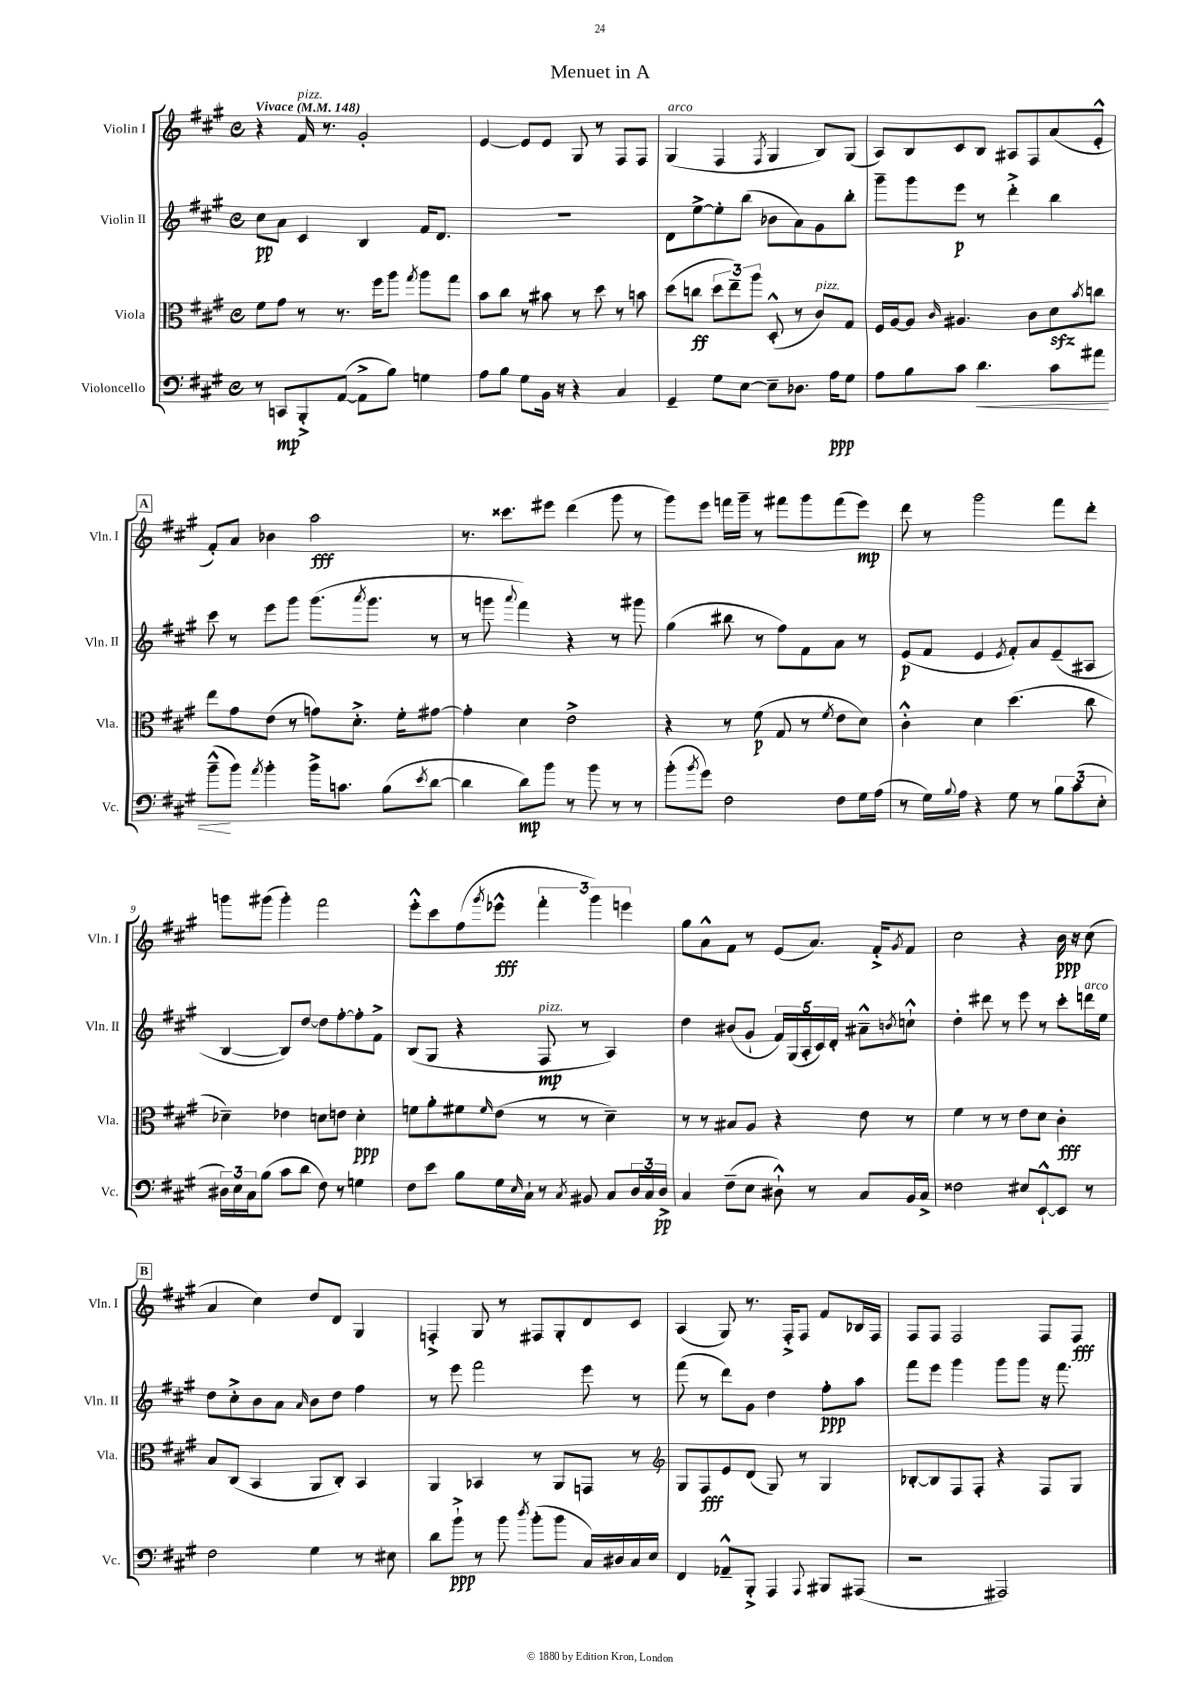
\header { title = "Menuet in A" }
<<
\new StaffGroup <<
\new Staff = "s0" \with { instrumentName = "Violin I" shortInstrumentName = "Vln. I" } {
    \clef treble \key a \major \defaultTimeSignature \time 4/4 \tempo "Vivace" 4 = 148
    r4 fis'16^\markup { \italic "pizz." } r8. gis'2-. |
    e'4~ e'8 e'8 gis8 r8 fis8 fis8 |
    gis4^\markup { \italic "arco" }( fis4 \acciaccatura { fis8 } gis4 b8) gis8( |
    a8) b8 cis'8 b8 ais8 fis8 a'8( e'8-.-^ |
    \mark \markup { \box "A" } fis'8-.) a'8 bes'4 a''2\fff |
    r8. cisis'''8. eis'''8 d'''4( gis'''8 r8 |
    gis'''8) e'''8 f'''16 gis'''16-- r8 fis'''8 gis'''8 fis'''8( e'''8\mp) |
    d'''8 r8 gis'''2 fis'''8 d'''8-. |
    g'''8 gis'''8( gis'''4-.) fis'''2 |
    e'''8-.-^ cis'''8 fis''8( \acciaccatura { gis'''8 } ees'''8-^\fff \tuplet 3/2 { fis'''4-. gis'''4) e'''4 } |
    gis''8 a'8-^ fis'8 r8 e'8( a'8.) fis'16-.-> \acciaccatura { gis'8 } fis'8 |
    cis''2 r4 b'16\ppp r16 cis''8( |
    \mark \markup { \box "B" } a'4 cis''4) d''8 d'8 gis4 |
    f4-.-> gis8 r8 fis8 gis8-. d'8 cis'8 |
    a4( gis8) r8. fis16-.-> fis8 fis'8 bes16 fis16 |
    fis8 fis8 fis2 fis8 fis8\fff \bar "|." |
}
\new Staff = "s1" \with { instrumentName = "Violin II" shortInstrumentName = "Vln. II" } {
    \clef treble \key a \major \defaultTimeSignature \time 4/4
    cis''8\pp a'8 cis'4 b4 fis'16 d'8. |
    R1 |
    d'8 e''8~-> e''8-. b''8( bes'8 a'8) gis'8 b''8-. |
    gis'''8-- gis'''8 e'''8\p r8 d'''4-.-> b''4 |
    \mark \markup { \box "A" } cis'''8 r8 e'''8 gis'''8 gis'''8.( \acciaccatura { a'''8 } gis'''8. r8 |
    r8 g'''8 \appoggiatura { a'''8 } fis'''4) r4 r8 gis'''8 |
    gis''4( bis''8 r8 fis''8) fis'8 a'8 r8 |
    e'8\p( fis'8 e'4 \acciaccatura { e'8 } fis'8-.) a'8 e'8--( ais8 |
    b4~ b8) d''8~ d''8 fis''8~-. fis''8-. fis'8-> |
    b8( gis8 r4 fis8\mp^\markup { \italic "pizz." } r8 a4) |
    d''4 bis'8( gis'8-! \tuplet 5/4 { fis'16) gis16( a16-. cis'16) d'16-. } ais'8---^ \acciaccatura { b'8 } c''8-!-^ |
    d''4-. dis'''8 r8 e'''8 r8 cis'''8-. d'''16^\markup { \italic "arco" } e''16 |
    \mark \markup { \box "B" } d''8 cis''8-.-> b'8 a'8 \grace { a'16 } b'8 d''8 fis''4 |
    r8 e'''8 fis'''2 e'''8 r8 |
    fis'''8( r8 d'''8) gis'8 d''4 fis''8-.\ppp a''8 |
    fis'''8 e'''8 gis'''4 gis'''8 gis'''8 r16 fis'''8. \bar "|." |
}
\new Staff = "s2" \with { instrumentName = "Viola" shortInstrumentName = "Vla." } {
    \clef alto \key a \major \defaultTimeSignature \time 4/4
    fis'8 gis'8 r8 r8. fis''16 a''8 \acciaccatura { gis''8 } a''8 gis''8 |
    b'8 cis''8 r8 bis'8 r8 d''8 r8 b'8 |
    d''8( c''8\ff \tuplet 3/2 { d''8 e''8--) a''8 } d8-.-^( r8 cis'8^\markup { \italic "pizz." }) gis8 |
    fis16 a16~ a8 \grace { cis'16 } ais4. cis'8 d'8\sfz \acciaccatura { b'8 } c''8 |
    \mark \markup { \box "A" } e''8 gis'8 e'8( r8 g'8) d'8.-.-> fis'16-. gis'8~ |
    gis'4-. d'4 e'2-> |
    r4 r8 fis'8\p( gis8 r8 \acciaccatura { fis'8 } e'8 d'8) |
    cis'4-.-^ d'4 d''4.( cis''8 |
    des'4--) ees'4 d'8 e'8 d'4-.\ppp |
    f'8 a'8-. fis'8 \grace { fis'16 } e'8( r8 r8 d'4--) |
    r8 r8 bis8 a8 r4 e'8 r8 |
    fis'4 r8 r8 e'8 d'8 cis'4-.\fff |
    \mark \markup { \box "B" } b8 cis8( b,4 a,8 cis8-.) b,4 |
    a,4 bes,4 r8 a,8 g,8 r8 |
    \clef treble gis8 fis8\fff e'8 d'8( gis8) r8 gis4 |
    bes8~-. bes8 fis8 fis8-. r4 fis8 gis8 \bar "|." |
}
\new Staff = "s3" \with { instrumentName = "Violoncello" shortInstrumentName = "Vc." } {
    \clef bass \key a \major \defaultTimeSignature \time 4/4
    r8 c,8\mp b,,8-.-> a,8~( a,8-> b8) g4 |
    a8 b8 gis8 b,16 r16 r4 cis4 |
    gis,4-- gis8 e8~ e8-- des8. a16\ppp gis8 |
    a8 b8 cis'8 d'4.\< cis'8 ais'8 |
    \mark \markup { \box "A" } b'8---^\!( b'8) \acciaccatura { a'8 } b'4-. b'16-> c'8. b8( \acciaccatura { e'8 } d'8~ |
    d'4 d'8\mp) b'8 r8 b'8 r8 r8 |
    b'8-.( \acciaccatura { b'8 } gis'8) fis2 fis8 gis16 a16( |
    r8 gis16) \appoggiatura { b8 } a16 r4 gis8 r8 \tuplet 3/2 { b8 cis'8( e8-. } |
    \tuplet 3/2 { dis16) e16 cis16 } b8( cis'8 d'8 fis8) r8 g4 |
    fis8 e'8 b8 gis16 \grace { e16 } cis16-! r8 \acciaccatura { cis8 } bis,8 cis8 \tuplet 3/2 { d16 cis16 d16->\pp } |
    cis4 fis8--( e8 dis8-!-^) r8 cis8 b,16 cis16-> |
    fisis2 eis8 e,8~-!-^ e,8 r8 |
    \mark \markup { \box "B" } fis2 gis4 r8 eis8 |
    d'8 b'8-!->\ppp r8 b'8 \acciaccatura { d''8 } b'8-.( b'8 cis16) dis16 cis16 e16 |
    fis,4 aes,8---^ b,,8-.-> a,,4 \appoggiatura { a,,8 } bis,,8 ais,,8( |
    r2 ais,,2) \bar "|." |
}
>>
>>
